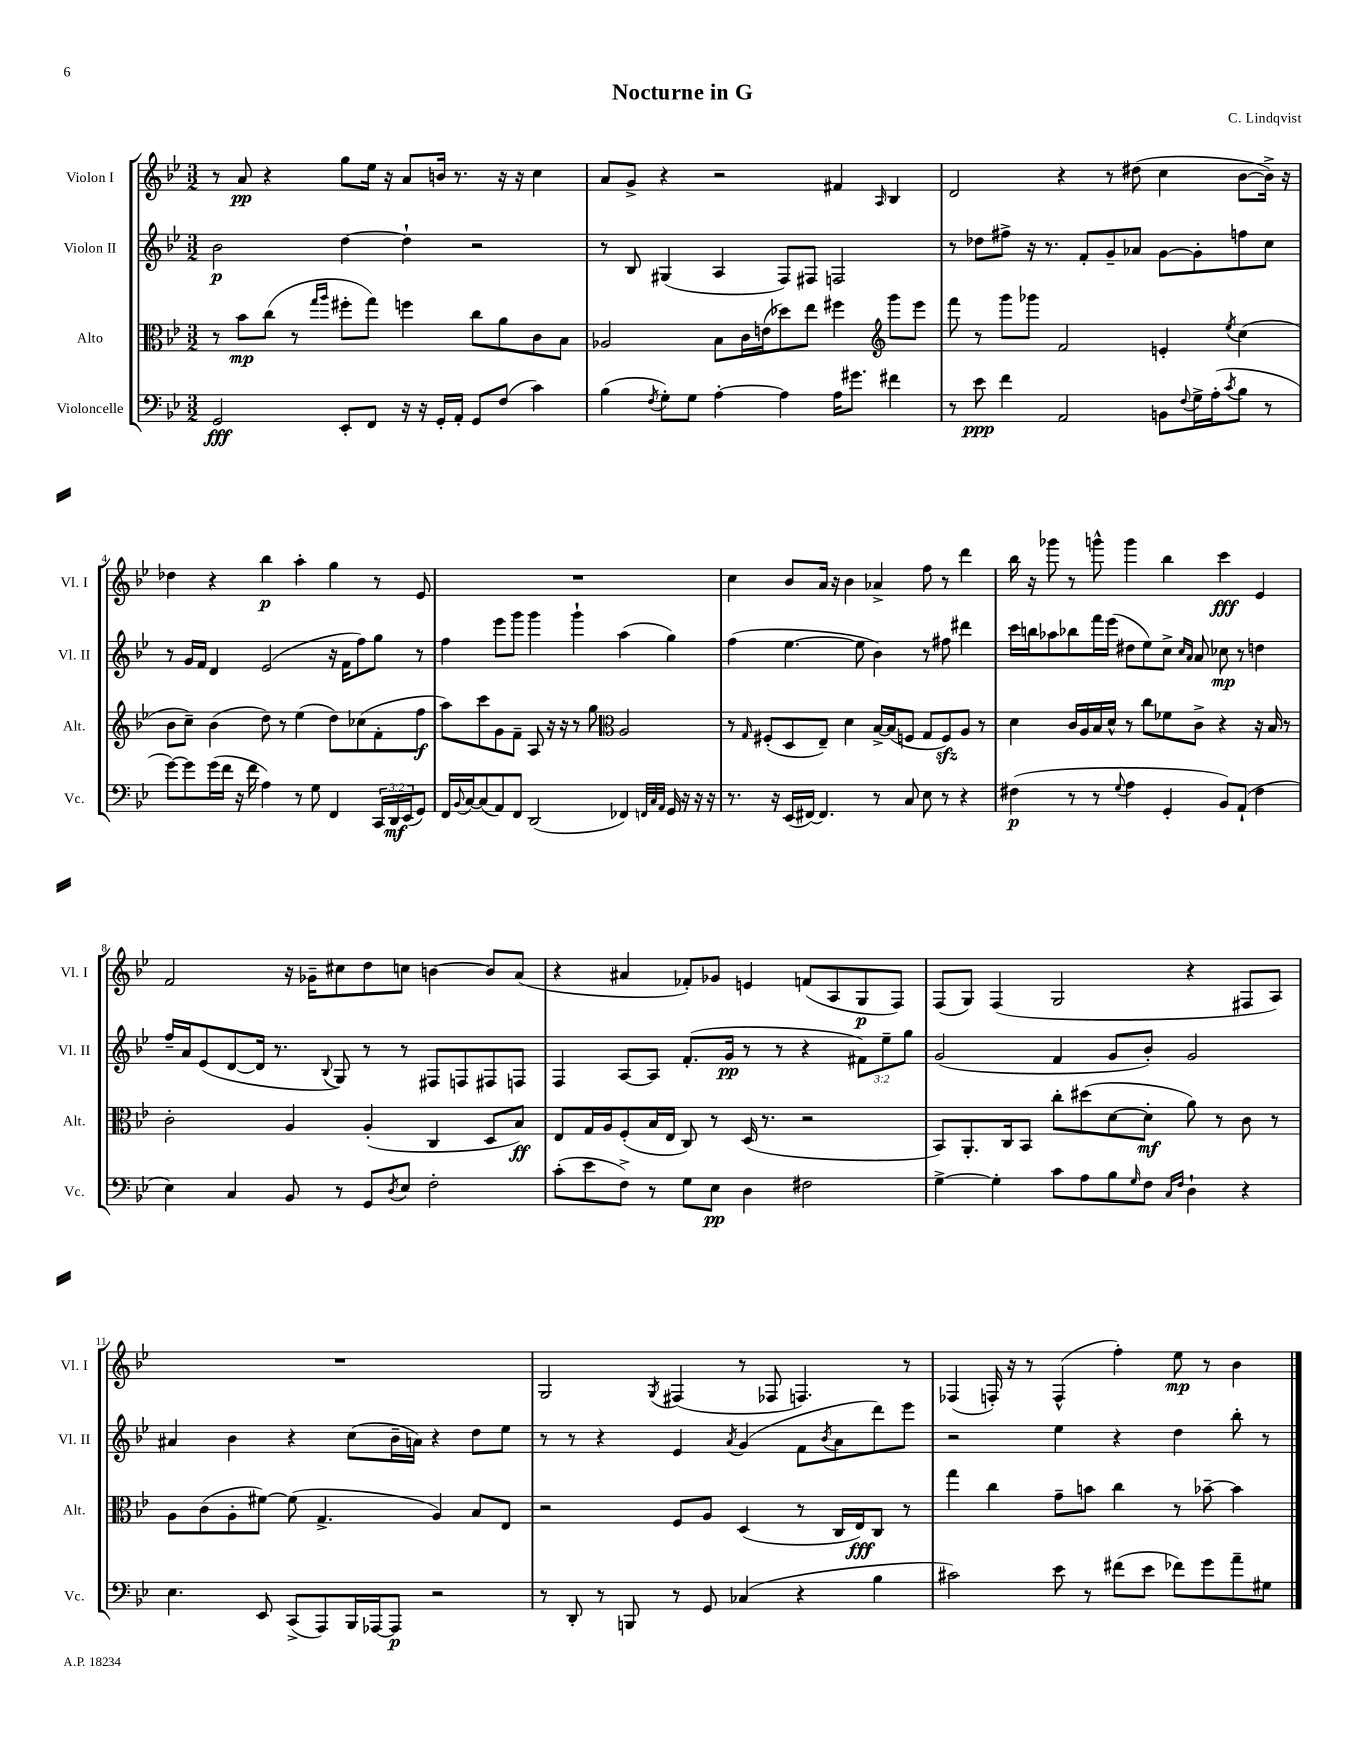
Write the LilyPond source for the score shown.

\header { title = "Nocturne in G" composer = "C. Lindqvist" }
<<
\new StaffGroup <<
\new Staff = "s0" \with { instrumentName = "Violon I" shortInstrumentName = "Vl. I" } {
    \clef treble \key bes \major \numericTimeSignature \time 3/2
    r8 a'8\pp r4 g''8 ees''16 r16 a'8 b'16 r8. r16 r16 c''4 |
    a'8 g'8-> r4 r2 fis'4 \grace { a16 } bes4 |
    d'2 r4 r8 dis''8( c''4 bes'8~ bes'16->) r16 |
    des''4 r4 bes''4\p a''4-. g''4 r8 ees'8 |
    R1. |
    c''4 bes'8 a'16 r16 bes'4 aes'4-> f''8 r8 d'''4 |
    bes''16 r16 ges'''8 r8 g'''8-^ g'''4 bes''4 c'''4\fff ees'4 |
    f'2 r16 ges'16-- cis''8 d''8 c''8 b'4~ b'8 a'8( |
    r4 ais'4 fes'8-.) ges'8 e'4 f'8( a8 g8\p f8) |
    f8( g8) f4( g2 r4 fis8 a8) |
    R1. |
    g2 \acciaccatura { g8 } fis4( r8 fes8 f4.) r8 |
    fes4( f16-.) r16 r8 f4-^( f''4-.) ees''8\mp r8 bes'4 \bar "|." |
}
\new Staff = "s1" \with { instrumentName = "Violon II" shortInstrumentName = "Vl. II" } {
    \clef treble \key bes \major \numericTimeSignature \time 3/2 \override Staff.TupletNumber.text = #tuplet-number::calc-fraction-text
    bes'2\p d''4~ d''4-! r2 |
    r8 bes8 gis4( a4 f8) fis8 f2 |
    r8 des''8 fis''8-> r16 r8. f'8-. g'8-- aes'8 g'8~ g'8-. f''8 c''8 |
    r8 g'16 f'16 d'4 ees'2( r16 f'16 f''8) g''8 r8 |
    f''4 ees'''8 g'''8 g'''4 g'''4-! a''4( g''4) |
    f''4( ees''4.~ ees''8 bes'4) r8 fis''8 dis'''4 |
    c'''16 b''16 aes''8 bes''8 f'''16 ees'''16( dis''8 ees''8) c''8-> \grace { c''16 a'16 } a'8 ces''8\mp r8 d''4 |
    f''16-- a'16 ees'8( d'8~ d'16 r8. \appoggiatura { bes8 } g8) r8 r8 fis8 f8 fis8 f8 |
    f4 a8~ a8 f'8.-.( g'16\pp r8 r8 r4 \tuplet 3/2 { fis'8) ees''8-- g''8 } |
    g'2( f'4 g'8 bes'8-.) g'2 |
    ais'4 bes'4 r4 c''8( bes'16-- a'16) r4 d''8 ees''8 |
    r8 r8 r4 ees'4 \acciaccatura { a'8 } g'4( f'8 \acciaccatura { bes'8 } a'8 d'''8) ees'''8 |
    r2 ees''4 r4 d''4 bes''8-. r8 \bar "|." |
}
\new Staff = "s2" \with { instrumentName = "Alto" shortInstrumentName = "Alt." } {
    \clef alto \key bes \major \numericTimeSignature \time 3/2
    r8 bes'8\mp c''8( r8 \grace { g''16 a''16 } fis''8-. g''8) f''4 c''8 a'8 c'8 bes8 |
    aes2 bes8 c'16 e'16( des''8) ees''8 fis''4 \clef treble g'''8 ees'''8 |
    f'''8 r8 g'''8 ges'''8 f'2 e'4-. \acciaccatura { ees''8 } c''4( |
    bes'8 c''8--) bes'4( d''8) r8 ees''4( d''8) ces''8( f'8-. f''8\f |
    a''8) c'''8 g'8 f'8-- a8 r16 r16 r8 g''8 \clef alto a2 |
    r8 \grace { g16 } fis8-.( d8 ees8--) d'4 bes16~-> bes16( f8 g8 f8\sfz) a8 r8 |
    d'4 c'16 a16 bes16 d'16-^ r8 c''8 fes'8 c'8-> r4 r16 bes16 r8 |
    c'2-. a4 a4-.( c4 d8 bes8\ff) |
    ees8 g16 a16 f8-.( bes16 ees16 c8) r8 d16( r8. r2 |
    bes,8) a,8.-. c16 bes,8 c''8-. dis''8( d'8~ d'8-.\mf a'8) r8 c'8 r8 |
    a8 c'8( a8-. fis'8~) fis'8( g4.-> a4) bes8 ees8 |
    r2 f8 a8 d4( r8 c16 ees16\fff) c8 r8 |
    g''4 c''4 g'8-- b'8 c''4 r8 bes'8~-- bes'4 \bar "|." |
}
\new Staff = "s3" \with { instrumentName = "Violoncelle" shortInstrumentName = "Vc." } {
    \clef bass \key bes \major \numericTimeSignature \time 3/2 \override Staff.TupletNumber.text = #tuplet-number::calc-fraction-text
    g,2\fff ees,8-. f,8 r16 r16 g,16-. a,16-. g,8 f8( c'4) |
    bes4( \acciaccatura { f8 } g8-.) g8 a4~-. a4 a16 gis'8. fis'4 |
    r8 ees'8\ppp f'4 a,2 b,8 \appoggiatura { f8 } g16-> a16-.( \acciaccatura { c'8 } bes8 r8 |
    g'8~) g'8 g'16( f'16 r16 f'16 a4) r8 g8 f,4 \tuplet 3/2 { c,16 d,16\mf ees,16( } g,8) |
    f,16 \appoggiatura { bes,8 } c16~ c8( a,8) f,8 d,2( fes,4) \grace { f,32 c32 a,32 } g,16 r16 r16 r16 |
    r8. r16 ees,16( fis,16~) fis,4. r8 c8 ees8 r8 r4 |
    fis4\p( r8 r8 \appoggiatura { g8 } a4 g,4-. bes,8) a,8-!( fis4 |
    ees4) c4 bes,8 r8 g,8 \acciaccatura { d8 } ees8 f2-. |
    c'8-.( ees'8 f8->) r8 g8 ees8\pp d4 fis2 |
    g4~-> g4-. c'8 a8 bes8 \grace { g16 } f8 \grace { c16 f16 } d4-! r4 |
    ees4. ees,8 c,8->( a,,8) bes,,16 aes,,16~ aes,,8\p r2 |
    r8 d,8-. r8 b,,8 r8 g,8 ces4( r4 bes4 |
    cis'2) ees'8 r8 fis'8( ees'8 fes'8) g'8 a'8-- gis8 \bar "|." |
}
>>
>>
